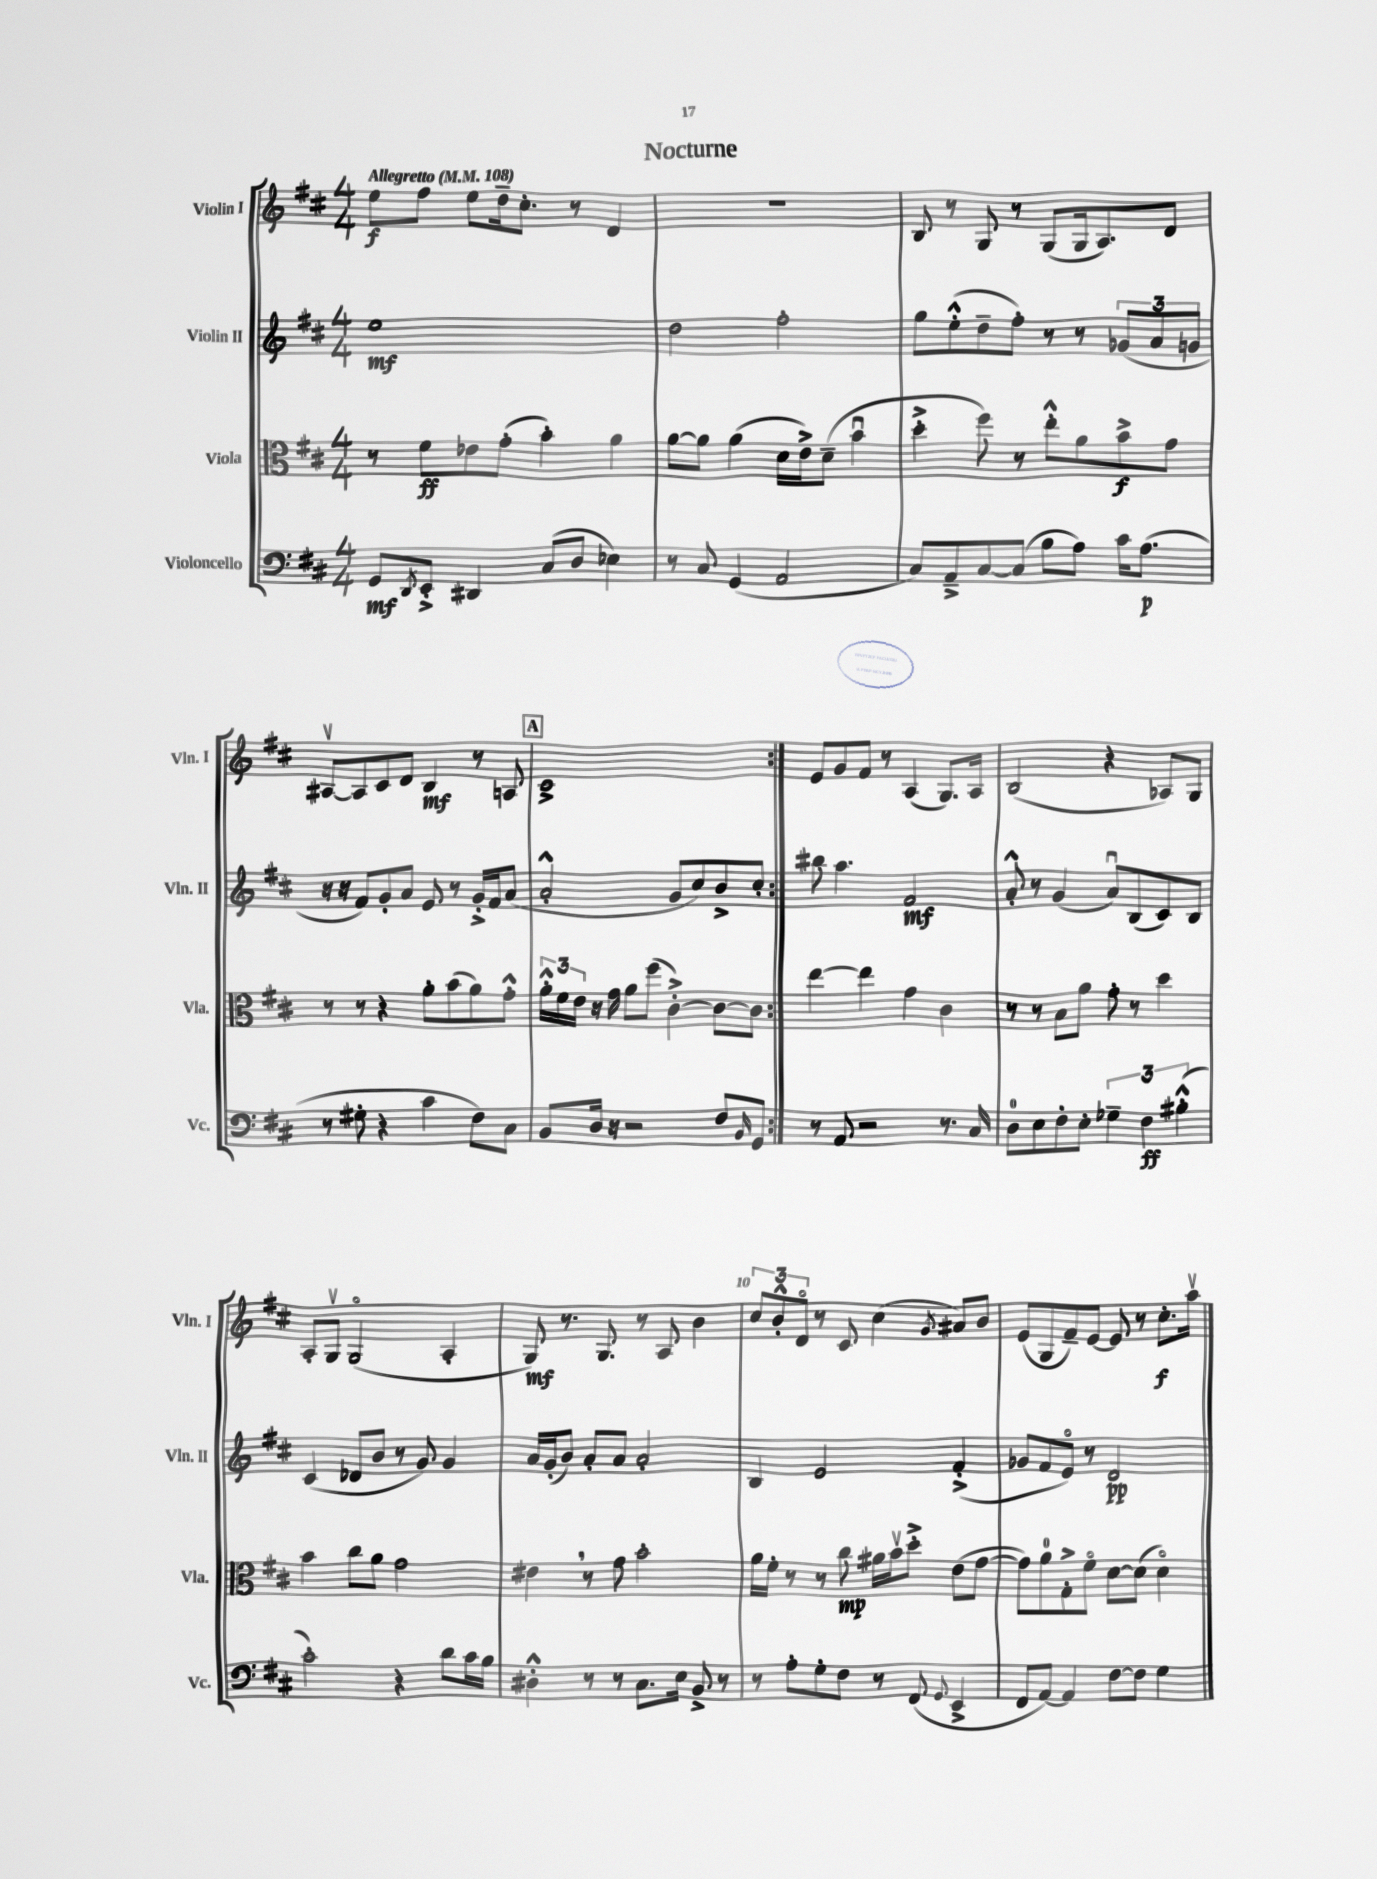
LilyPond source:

\header { title = "Nocturne" }
<<
\new StaffGroup <<
\new Staff = "s0" \with { instrumentName = "Violin I" shortInstrumentName = "Vln. I" } {
    \clef treble \key d \major \numericTimeSignature \time 4/4 \tempo "Allegretto" 4 = 108
    \repeat volta 2 { e''8\f fis''8 e''8 d''16-- cis''8.-. r8 d'4 |
    R1 |
    b8 r8 g8 r8 g8( g16 a8.) d'8 |
    ais8~\upbow ais8 cis'8 d'8 b4\mf r8 a8 |
    \mark \markup { \box "A" } cis'1-> | }
    e'8 g'8 fis'8 r8 a4( g8.) a16 |
    b2( r4 aes8) g8 |
    a8-. g8\upbow g2\flageolet( a4-. |
    g8\mf) r8. g8. r8 a8 b'4 |
    \tuplet 3/2 { cis''8 b'8-.-^ d'8\flageolet } r8 cis'8 cis''4( \acciaccatura { g'8 } ais'8) b'8 |
    e'8( g8 fis'8--) e'8~ e'8 r8 cis''8.-.\f a''16\upbow \bar "|." |
}
\new Staff = "s1" \with { instrumentName = "Violin II" shortInstrumentName = "Vln. II" } {
    \clef treble \key d \major \numericTimeSignature \time 4/4
    \repeat volta 2 { e''1\mf |
    d''2 fis''2-. |
    g''8 e''8-.-^( d''8-- fis''8-.) r8 r8 \tuplet 3/2 { ges'8( a'8 g'8 } |
    r16 r16 fis'8) g'8-. a'8 e'8 r8 g'16-.-> fis'16 a'8( |
    \mark \markup { \box "A" } a'2-.-^ g'8 cis''8) b'8-> cis''8-. | }
    bis''8 a''4. fis'2\mf |
    a'8-.-^ r8 g'4( a'8\downbow) b8( cis'8) b8 |
    cis'4( des'8 b'8 r8 g'8) g'4 |
    a'16 g'16-.( b'8) a'8-. a'8 a'2-. |
    b4 e'2 fis'4-.->( |
    ges'8 fis'8 e'8\flageolet) r8 d'2\pp \bar "|." |
}
\new Staff = "s2" \with { instrumentName = "Viola" shortInstrumentName = "Vla." } {
    \clef alto \key d \major \numericTimeSignature \time 4/4
    \repeat volta 2 { r8 fis'8\ff ees'8 g'8-.( b'4-.) a'4 |
    a'8~ a'8 a'4( d'16 e'16->) d'8--( b'4\downbow |
    d''4-.-> fis''8) r8 e''8-.-^ a'8 b'8->\f g'8 |
    r8 r8 r4 a'8-. b'8( a'8) g'8-.-^ |
    \mark \markup { \box "A" } \tuplet 3/2 { a'16-.-^ fis'16 e'16 } r16 g'16 a'8 fis''8( cis'4~-.->) cis'8~ cis'8 | }
    e''4~ e''4 g'4 cis'4 |
    r8 r8 b8 a'8 g'8-. r8 d''4 |
    b'4 cis''8 a'8 g'2 |
    eis'4 \breathe r8 g'8 b'2-. |
    a'16 fis'16-. r8 r8 cis''8\mp ais'16 b'16\upbow d''8-.-> e'8( g'8~ |
    g'8) a'8-0 g8-.-> fis'8\flageolet d'8~ d'8( d'4\flageolet) \bar "|." |
}
\new Staff = "s3" \with { instrumentName = "Violoncello" shortInstrumentName = "Vc." } {
    \clef bass \key d \major \numericTimeSignature \time 4/4
    \repeat volta 2 { g,8\mf \acciaccatura { d,8 } e,8-.-> dis,4 cis8( d8 ees4) |
    r8 cis8 g,4( a,2 |
    cis8) a,8---> cis8~ cis8( b8 a8) cis'16 a8.\p( |
    r8 gis8-. r4 cis'4 fis8) cis8 |
    \mark \markup { \box "A" } b,8 d16 r16 r2 fis8 \grace { b,16 } g,8 | }
    r8 a,8 r2 r8. cis16 |
    d8-0 e8 fis8-. e8-. \tuplet 3/2 { ges4-- fis4\ff bis4-.-^( } |
    cis'2-.) r4 d'8 cis'16 b16 |
    dis4-.-^ r8 r8 cis8. e16 b,8-> r8 |
    r8 a8-. g8-. fis8 r8 fis,8( \appoggiatura { g,8 } e,4-> |
    fis,8 a,8~) a,4 fis8~ fis8 g4 \bar "|." |
}
>>
>>
\layout { \context { \Score \override BarNumber.break-visibility = ##(#f #t #t) barNumberVisibility = #(every-nth-bar-number-visible 5) } }
